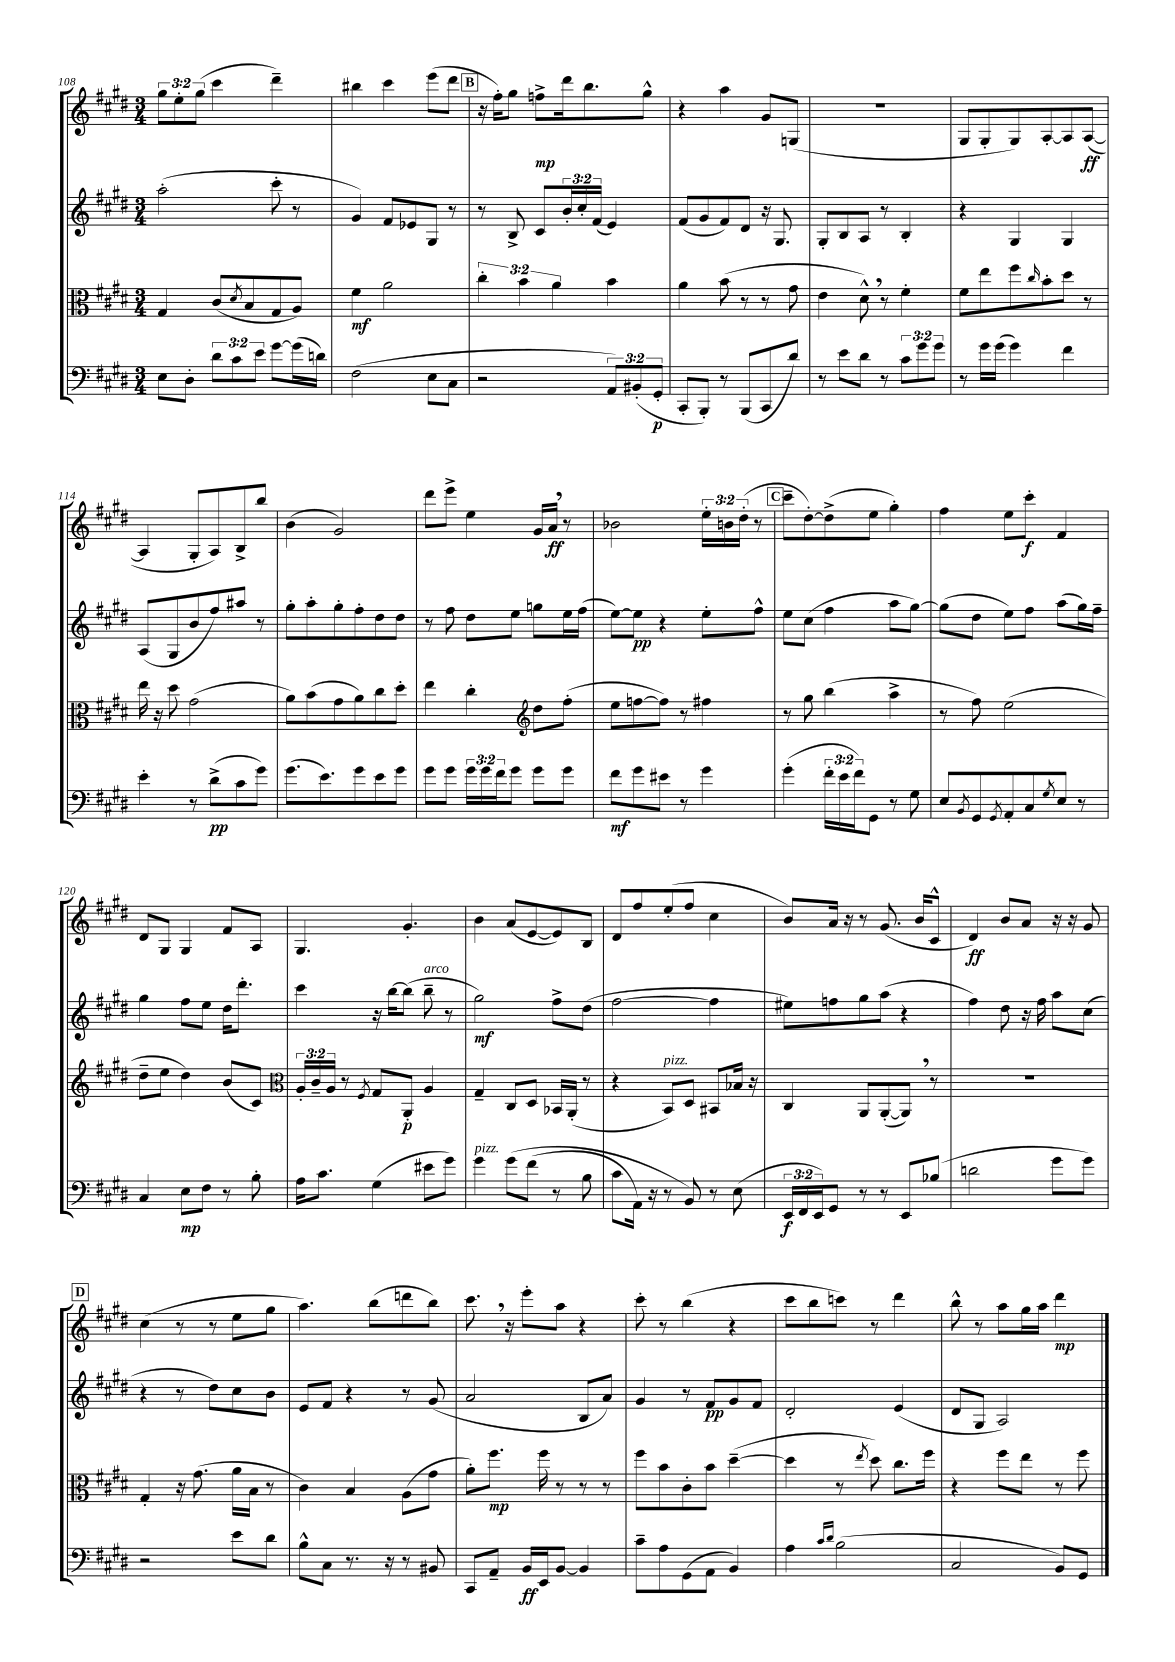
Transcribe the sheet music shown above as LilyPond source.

<<
\new StaffGroup <<
\new Staff = "s0" {
    \clef treble \key e \major \numericTimeSignature \time 3/4 \override Staff.TupletNumber.text = #tuplet-number::calc-fraction-text
    \tuplet 3/2 { gis''8 e''8-. gis''8( } cis'''4 dis'''4--) |
    bis''4 cis'''4 e'''8( dis'''8 |
    \mark \markup { \box "B" } r16 fis''16-.) gis''8 f''8->\mp dis'''16 b''8. gis''8-^ |
    r4 a''4 gis'8 g8( |
    R2. |
    gis8 gis8-. gis8) a8~-. a8 a8~\ff( |
    a4 gis8-. a8) b8-> b''8 |
    b'4( gis'2) |
    dis'''8 e'''8-> e''4 gis'16 a'16\ff \breathe r8 |
    bes'2 \tuplet 3/2 { e''16-. b'16 dis''16-.( } r8 |
    \mark \markup { \box "C" } cis'''8-- dis''8~-.) dis''8->( e''8 gis''4-.) |
    fis''4 e''8 cis'''8-.\f fis'4 |
    dis'8 gis8 gis4 fis'8 a8 |
    gis4. gis'4.-. |
    b'4 a'8( e'8~ e'8) b8 |
    dis'8 fis''8 e''8-.( fis''8 cis''4 |
    b'8) a'16 r16 r8 gis'8.( b'16 cis'8-^ |
    dis'4\ff) b'8 a'8 r16 r16 gis'8 |
    \mark \markup { \box "D" } cis''4( r8 r8 e''8 gis''8 |
    a''4.) b''8( d'''8 b''8) |
    cis'''8. \breathe r16 e'''8-. a''8 r4 |
    cis'''8-. r8 b''4( r4 |
    cis'''8 b''8 c'''8) r8 dis'''4 |
    b''8-^ r8 a''8 gis''16 a''16 dis'''4\mp \bar "|." |
}
\new Staff = "s1" {
    \clef treble \key e \major \numericTimeSignature \time 3/4 \override Staff.TupletNumber.text = #tuplet-number::calc-fraction-text
    a''2-.( cis'''8-. r8 |
    gis'4) fis'8 ees'8 gis8 r8 |
    \mark \markup { \box "B" } r8 b8-> cis'8 \tuplet 3/2 { b'16-. cis''16-. fis'16( } e'4) |
    fis'8( gis'8 fis'8) dis'8 r16 gis8. |
    gis8-. b8 a8 r8 b4-. |
    r4 gis4 gis4 |
    a8( gis8 b'8 fis''8) ais''8 r8 |
    gis''8-. a''8-. gis''8-. fis''8-. dis''8 dis''8 |
    r8 fis''8 dis''8 e''8 g''8 e''16 fis''16( |
    e''8~) e''8\pp r4 e''8-. fis''8-^ |
    \mark \markup { \box "C" } e''8 cis''8( fis''4 a''8 gis''8~) |
    gis''8( dis''8 e''8) fis''8 a''8( gis''16) fis''16-- |
    gis''4 fis''8 e''8 dis''16 dis'''8.-. |
    cis'''4 r16 b''16~ b''8( b''8--^\markup { \italic "arco" } r8 |
    gis''2\mf) fis''8-> dis''8( |
    fis''2~ fis''4 |
    eis''8) f''8 gis''8 a''8( r4 |
    fis''4) dis''8 r16 fis''16 a''8 cis''8( |
    \mark \markup { \box "D" } r4 r8 dis''8) cis''8 b'8 |
    e'8 fis'8 r4 r8 gis'8( |
    a'2 b8 a'8) |
    gis'4 r8 fis'8\pp gis'8 fis'8 |
    dis'2-. e'4( |
    dis'8 gis8 a2) \bar "|." |
}
\new Staff = "s2" {
    \clef alto \key e \major \numericTimeSignature \time 3/4 \override Staff.TupletNumber.text = #tuplet-number::calc-fraction-text
    gis4 cis'8( \acciaccatura { dis'8 } b8 gis8 a8) |
    fis'4\mf a'2 |
    \mark \markup { \box "B" } \tuplet 3/2 { cis''4-. b'4 a'4 } b'4 |
    a'4 b'8( r8 r8 gis'8 |
    e'4 dis'8-^) \breathe r8 fis'4-. |
    fis'8 e''8 fis''8 \grace { cis''16 } b'8-. dis''8 r8 |
    e''16 r16 dis''8 gis'2( |
    a'8) b'8( gis'8 a'8) cis''8 dis''8-. |
    e''4 cis''4-. \clef treble dis''8 fis''8-.( |
    e''8 f''8~ f''8) r8 fis''4 |
    \mark \markup { \box "C" } r8 gis''8 b''4( a''4-> |
    r8 fis''8) e''2( |
    dis''8-- e''8 dis''4) b'8( cis'8) |
    \clef alto \tuplet 3/2 { a16-. cis'16-- a16 } r8 \acciaccatura { fis8 } gis8 a,8-.\p a4 |
    gis4-- cis8 dis8 bes,16 a,16-.( r8 |
    r4 b,8^\markup { \italic "pizz." }) dis8 bis,8 bes16 r16 |
    cis4 a,8 a,8~-.( a,8) \breathe r8 |
    R2. |
    \mark \markup { \box "D" } gis4-. r16 gis'8.( a'16 b16 r8 |
    cis'4) b4 a8( gis'8 |
    a'8-.) fis''8.\mp fis''16 r8 r8 r8 |
    fis''8 b'8 cis'8-. b'8 dis''4~--( |
    dis''4 r8 \acciaccatura { e''8 } dis''8) cis''8. fis''16 |
    r4 fis''8 e''8 r8 fis''8 \bar "|." |
}
\new Staff = "s3" {
    \clef bass \key e \major \numericTimeSignature \time 3/4 \override Staff.TupletNumber.text = #tuplet-number::calc-fraction-text
    e8 dis8-. \tuplet 3/2 { dis'8 cis'8 e'8 } gis'8~ gis'16( d'16) |
    fis2( e8 cis8 |
    \mark \markup { \box "B" } r2 \tuplet 3/2 { a,8) bis,8-.( gis,8-.\p } |
    cis,8-. b,,8-.) r8 b,,8( cis,8 dis'8) |
    r8 e'8 dis'8 r8 \tuplet 3/2 { cis'8 gis'8 gis'8 } |
    r8 gis'16 gis'16( gis'4) fis'4 |
    e'4-. r8 dis'8->\pp( cis'8 gis'8) |
    gis'8.( e'8.) gis'8 e'8 gis'8 |
    gis'8 gis'8 \tuplet 3/2 { gis'16 gis'16 fis'16 } gis'8 gis'8 gis'8 |
    fis'8\mf gis'8 eis'8 r8 gis'4 |
    \mark \markup { \box "C" } gis'4-.( \tuplet 3/2 { fis'16-. e'16 fis'16) } gis,8 r8 gis8 |
    e8 \acciaccatura { b,8 } gis,8 \acciaccatura { gis,8 } a,8-. cis8 \acciaccatura { gis8 } e8 r8 |
    cis4 e8\mp fis8 r8 b8-. |
    a16 cis'8. gis4( eis'8 gis'8) |
    gis'4^\markup { \italic "pizz." } gis'8\( fis'8( r8 b8 |
    cis'8 a,16) r16 r8 b,8\) r8 e8( |
    \tuplet 3/2 { e,16\f fis,16 e,16) } gis,8 r8 r8 e,8 bes8( |
    d'2 gis'8 gis'8) |
    \mark \markup { \box "D" } r2 e'8 dis'8 |
    b8-^ cis8 r8. r16 r8 bis,8 |
    cis,8 a,8-- b,16\ff e,16 b,8~ b,4 |
    cis'8-- a8 gis,8( a,8 b,4) |
    a4 \grace { cis'16 dis'16 } b2( |
    cis2 b,8) gis,8 \bar "|." |
}
>>
>>
\layout { \context { \Score currentBarNumber = #108 } }
